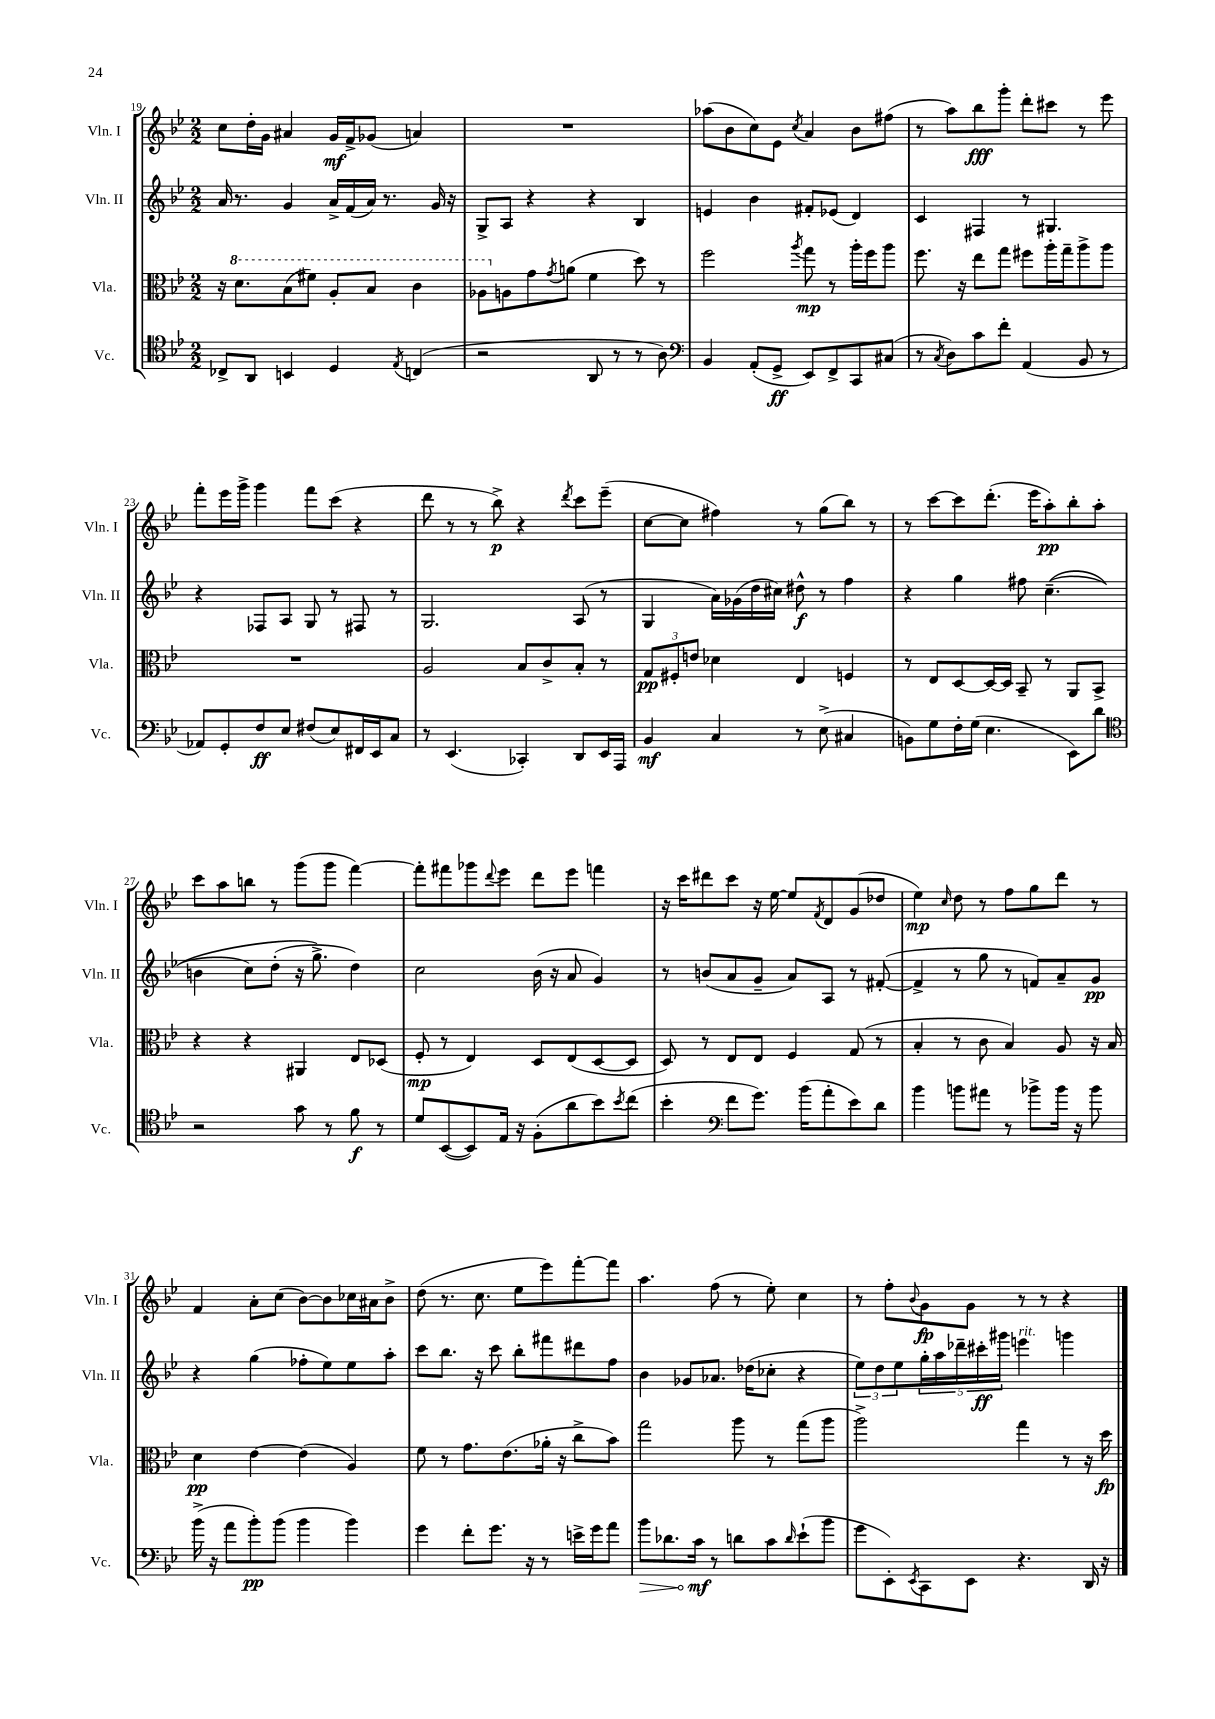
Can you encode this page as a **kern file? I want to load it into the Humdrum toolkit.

**kern	**kern	**kern	**kern
*staff4	*staff3	*staff2	*staff1
*clefC4	*clefC3	*clefG2	*clefG2
*k[b-e-]	*k[b-e-]	*k[b-e-]	*k[b-e-]
*M2/2	*M2/2	*M2/2	*M2/2
8C-^	16r	16a	8cc
.	8.dd	8.r	.
8AA	.	.	16dd'
.	.	.	16g
4BB	(8b-	4g	4a#
.	8ff#)	.	.
4D	8a'	16a^	16g
.	.	(16f	16f^
.	8b-	16a)	(8g-
.	.	8.r	.
8qE-	.	.	.
(4C	4cc	.	4a)
.	.	16g	.
.	.	16r	.
=	=	=	=
2r	8a-	8G^	1r
.	8A	8A	.
.	8g	4r	.
.	8qg	.	.
.	(8a	.	.
8AA	4f	4r	.
8r	.	.	.
8r	8dd)	4B-	.
8A)	8r	.	.
=	=	=	=
*clefF4	*	*	*
4BB-	2ff	4e	(8aa-
.	.	.	8b-
(8AA'	.	4b-	8cc)
8GG^	.	.	8e-
.	8qaa	.	8qcc
8EE-)	8gg	8f#'	4a
8FF^	8r	(8e-	.
8CC	16aa'	4d)	8b-
.	16ff	.	.
(8C#	8aa	.	(8ff#
=	=	=	=
8r	8.ff	4c	8r
8qC	.	.	.
8D)	.	.	8aa)
.	16r	.	.
8c	8ee-	4F#	8bb-
8f'	8gg	.	8ggg'
(4AA	8ff#	8r	8ddd'
.	16aa'	4.G#	8ccc#
.	16gg~	.	.
8BB-	8aa^	.	8r
8r	8aa	.	8eee-
=	=	=	=
8AA-)	1r	4r	8fff'
8GG'	.	.	16eee-
.	.	.	16ggg^
8F	.	8F-	4ggg
8E-	.	8A	.
(8F#	.	8G	8fff
8E-)	.	8r	(8ccc
16FF#	.	8F#	4r
16EE-	.	.	.
8C	.	8r	.
=	=	=	=
8r	2A	2.G	8ddd
(4.EE-	.	.	8r
.	.	.	8r
.	.	.	8bb-^)
4CC-')	8B-	.	4r
.	8c^	.	.
.	.	.	8qddd
8DD	8B-'	(8A	8ccc
16EE-	8r	8r	(8eee-~
16AAA	.	.	.
=	=	=	=
4BB-	12G	4G	[8cc
.	12F#'	.	.
.	.	.	8cc]
.	12e	.	.
4C	4d-	16a)	4ff#)
.	.	(16g-	.
.	.	16dd	.
.	.	16cc#)	.
8r	4E-	8dd#^^	8r
(8E-^	.	8r	(8gg
4C#	4F	4ff	8bb-)
.	.	.	8r
=	=	=	=
8BB)	8r	4r	8r
8G	8E-	.	[8ccc
16F'	[8D	4gg	8ccc]
(16G	.	.	.
4.E-	16D_	.	(8.ddd'
.	16D]	.	.
.	8BB-~	8ff#	.
.	.	.	16eee-
.	8r	&((4.cc~	8aa')
8EE-)	8AA	.	8bb-'
8d	8BB-^	.	8aa'
=	=	=	=
*clefC4	*	*	*
2r	4r	4b	8ccc
.	.	.	8aa
.	4r	8cc)	8bb
.	.	(8dd'	8r
8g	4AA#	16r	(8ggg
.	.	8.gg^&)	.
8r	.	.	8ggg
8f	8E-	4dd)	[4fff)
8r	(8D-	.	.
=	=	=	=
8d	8F'	2cc	8fff']
([8BB-	8r	.	8fff#
8BB-])	4E-)	.	8ggg-
.	.	.	8qqddd
16E-	.	.	8eee-
16r	.	.	.
(8F'	8D	(16b-	8ddd
.	.	16r	.
8a	(8E-	8a	8eee-
8b-)	[8D	4g)	4fff
8qb-	.	.	.
(8cc	8D]	.	.
=	=	=	=
4b-'	8D)	8r	16r
.	.	.	16ccc
.	8r	(8b	8ddd#
*clefF4	*	*	*
8f	8E-	8a	8ccc
8.g)	8E-	8g~	16r
.	.	.	[16ee-
.	4F	8a)	8ee-]
(16b-	.	.	.
.	.	.	8qf
8a'	.	8A	8d
8e-)	(8G	8r	(8g
8d	8r	([8f#'	8dd-
=	=	=	=
4b-	4B-'	4f#^]	4ee-)
.	.	.	16qqcc
8b	8r	8r	8dd
8a#	8c	8gg	8r
8r	4B-)	8r	8ff
8b-^	.	8f)	8gg
16b-	8A	8a~	8ddd
16r	.	.	.
8b-	16r	8g	8r
.	16B-	.	.
=	=	=	=
(16b-^	4d	4r	4f
16r	.	.	.
8a	.	.	.
8b-')	[4e-	(4gg	8a'
(8b-	.	.	(8cc
4b-	(4e-]	8ff-'	[8b-)
.	.	8ee-)	8b-]
4b-)	4A)	8ee-	16cc-
.	.	.	16a#
.	.	8aa'	8b-^
=	=	=	=
4g	8f	8ccc	(8dd
.	8r	8.bb-	8.r
8f'	8.g	.	.
.	.	16r	8.cc
8.g	.	8ccc	.
.	(8.e-	.	.
.	.	8bb-'	8ee-
16r	.	.	.
8r	16a-'	8fff#	8eee-)
.	16r	.	.
16e^	8cc^	8ddd#	[8fff'
16g	.	.	.
8a	8b-)	8ff	8fff]
=	=	=	=
8b-	2gg	4b-	4.aa
8.d-	.	.	.
.	.	8g-	.
16c	.	.	.
8r	.	8.a-	(8ff
8d	8aa	.	8r
.	.	(16dd-	.
8c	8r	8cc-'	8ee-')
16qqd	.	.	.
(8e-`	(8gg	4r	4cc
8b-	8aa	.	.
=	=	=	=
8g	2aa^)	12ee-)	8r
.	.	12dd	.
8EE-')	.	.	8ff'
.	.	12ee-	.
8qEE-	.	.	8qqb-
8CC	.	20gg'	8g
.	.	20aa	.
.	.	20ddd-~	.
8EE-	.	.	8g
.	.	20ccc#'	.
.	.	20ggg#	.
4.r	4gg	4eee	8r
.	.	.	8r
.	8r	4ggg	4r
16DD	16r	.	.
16r	16dd	.	.
==	==	==	==
*-	*-	*-	*-
